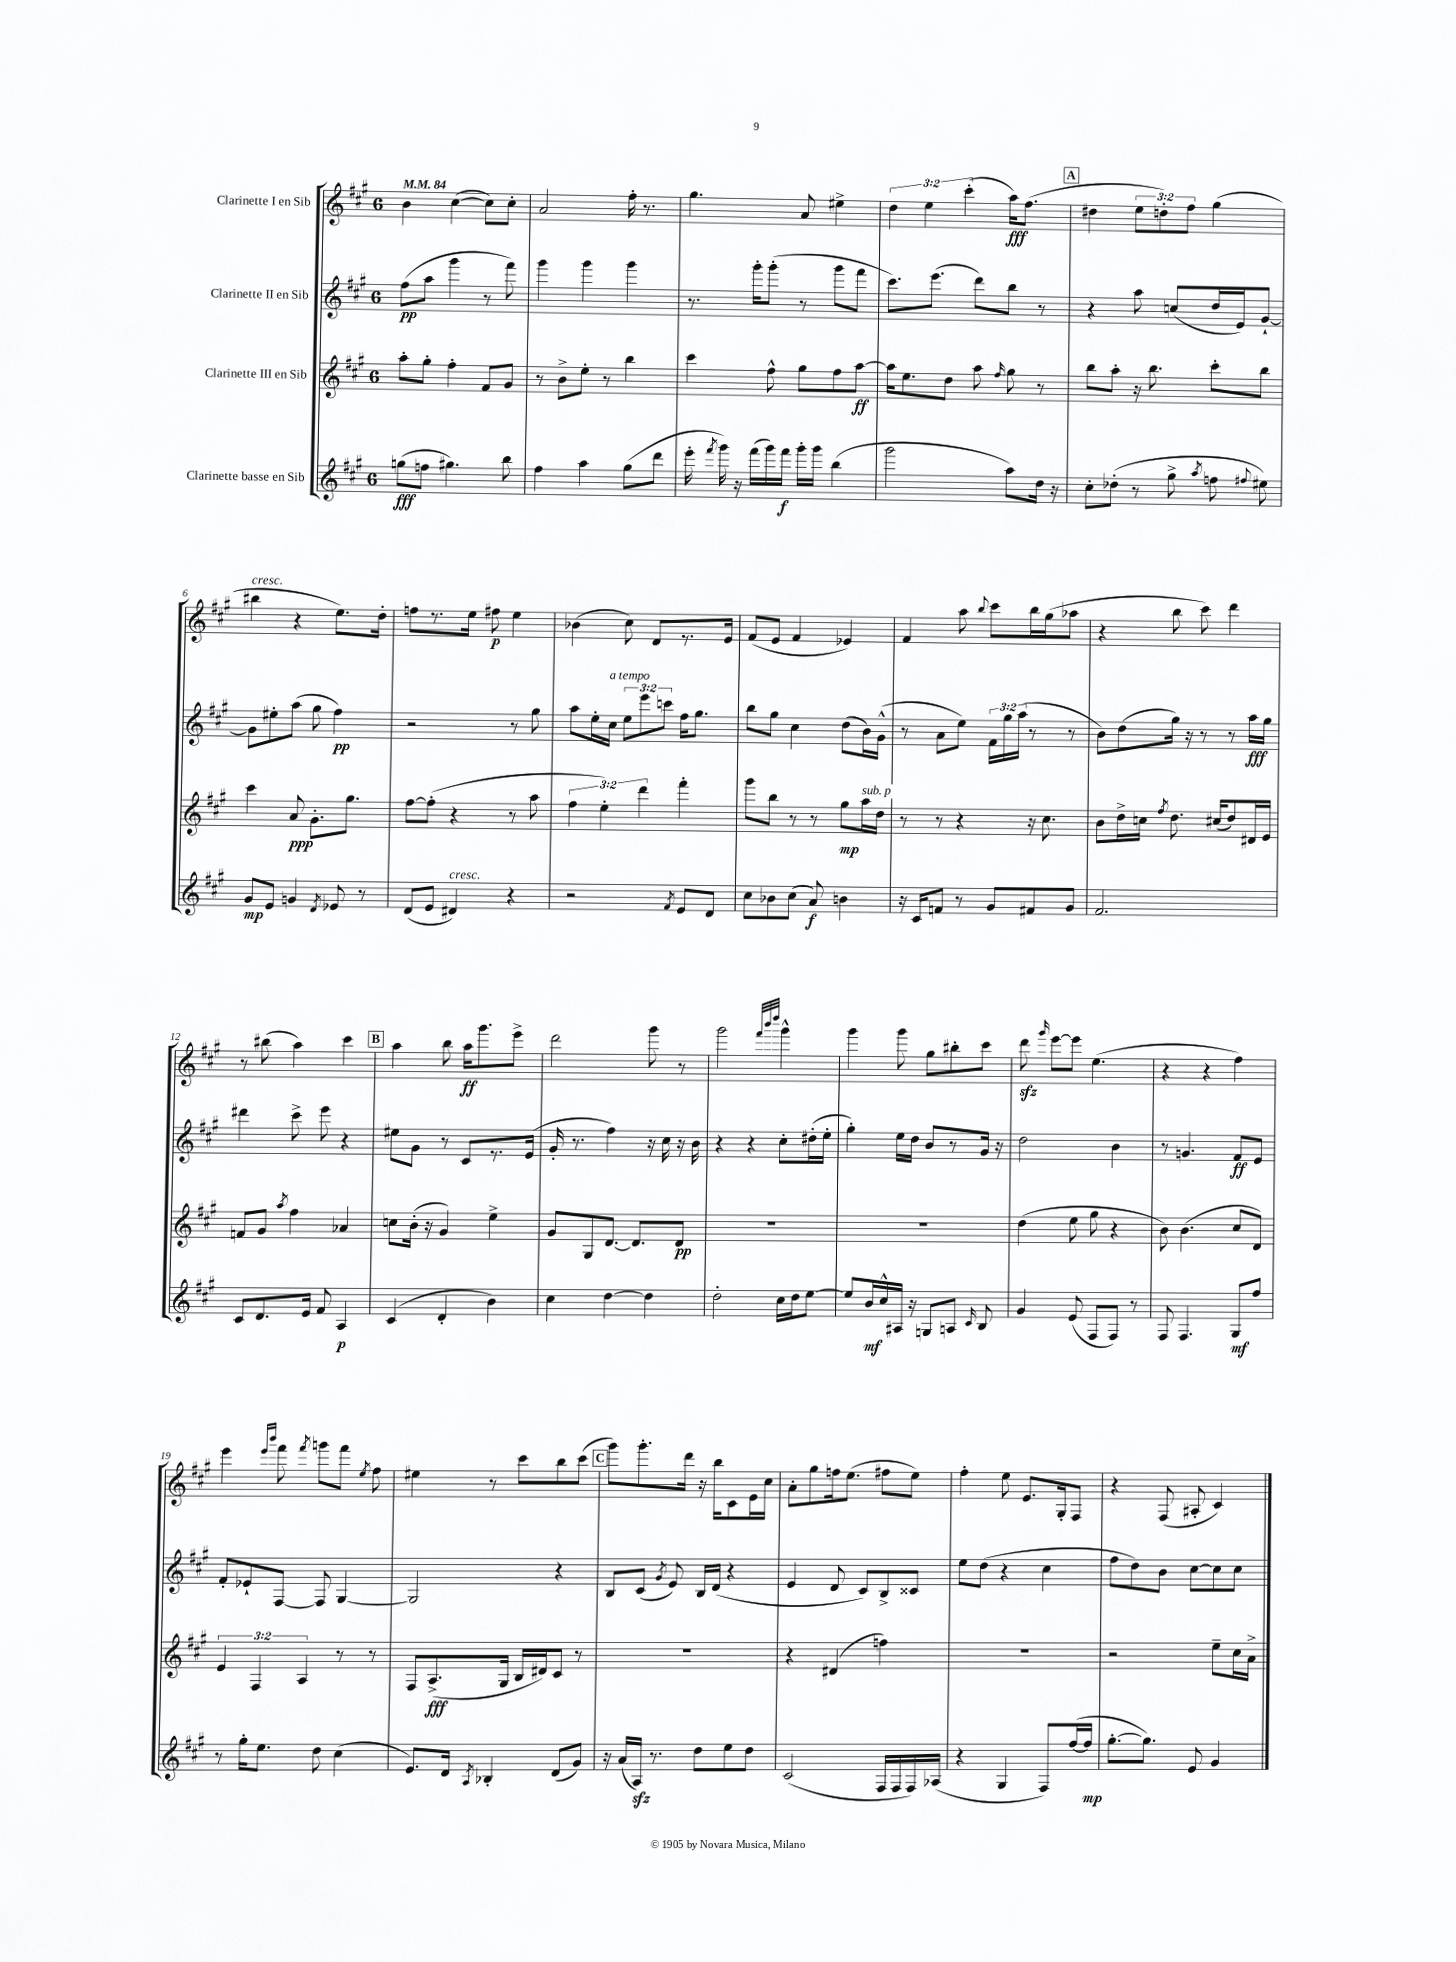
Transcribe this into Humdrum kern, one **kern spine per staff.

**kern	**kern	**kern	**kern
*staff4	*staff3	*staff2	*staff1
*clefG2	*clefG2	*clefG2	*clefG2
*k[f#c#g#]	*k[f#c#g#]	*k[f#c#g#]	*k[f#c#g#]
*M6/8	*M6/8	*M6/8	*M6/8
*MM84	*MM84	*MM84	*MM84
(8gg	8aa'	(8ff#	4b
8ff	8gg#'	8aa	.
4.gg#)	4ff#'	4ggg#	([4cc#
.	8f#	8r	8cc#])
8bb	8g#	8fff#)	8cc#'
=	=	=	=
4ff#	8r	4ggg#	2a
.	8b^	.	.
4aa	8ee'	4ggg#	.
.	8r	.	.
(8gg#	4bb	4ggg#	16ff#'
.	.	.	8.r
8ddd	.	.	.
=	=	=	=
16eee'	4ccc#	8.r	4.gg#
8qfff#	.	.	.
16ggg#)	.	.	.
16r	.	.	.
(16fff#	.	16ggg#'	.
16ggg#)	8ff#^^	(8ggg#'	.
16fff#	.	.	.
16ggg#'	8gg#	8r	8a
16ggg#	.	.	.
(4bb	8ff#	8ggg#	4ee#^
.	[8aa	8fff#	.
=	=	=	=
2ggg#	16aa]	8.ccc#)	6dd
.	8.ee	.	.
.	.	.	6ee
.	.	(8.eee	.
.	8dd	.	.
.	.	.	(6ccc#'
.	8aa	8ddd)	.
.	16qqff#	.	.
8aa)	8gg#	8bb	16aa)
.	.	.	(8.ff#
16dd	8r	8r	.
16r	.	.	.
=	=	=	=
8cc#'	8bb	4r	4dd#
(8dd-'	8aa'	.	.
8r	16r	8aa	12ee
.	8.bb	.	.
.	.	.	12dd')
8gg#^	.	(8cc	.
.	.	.	12ff#
8qaa	.	.	.
8ff	8ccc#'	16dd	(4gg#
.	.	16e)	.
8qqff#	.	.	.
8ee#)	8bb	[8g#`	.
=	=	=	=
8g#	4ccc#	8g#]	4bb#
8e	.	8ee#'	.
4g	8a	(8aa	4r
.	8.g#'	8gg#	.
8qd	.	.	.
8e-	.	4ff#)	8.ee)
.	8.gg#	.	.
8r	.	.	.
.	.	.	16dd'
=	=	=	=
(8d	[8ff#	2r	8ff
8e	(8ff#']	.	8.r
4d#)	4r	.	.
.	.	.	16ee
.	.	.	8ff#
4r	8r	8r	4ee
.	8aa	8gg#	.
=	=	=	=
2r	6ff#	8aa	(4b-
.	.	16ee'	.
.	6ee')	.	.
.	.	16cc#	.
.	.	12ee	8cc#)
.	6ddd	12eee	.
.	.	.	8d
.	.	12ccc	.
8qf#	.	.	.
8e	4fff#'	16ff#	8.r
.	.	8.gg#	.
8d	.	.	.
.	.	.	16e
=	=	=	=
8cc#	8ggg#	8bb	(8f#
8b-	8bb	8gg#	8e
(8cc#	8r	4cc#	4f#
8a)	8r	.	.
4b	8gg#	(8dd	4e-)
.	16aa	16b)	.
.	16dd	(16g#^^	.
=	=	=	=
16r	8r	8r	4f#
16c#	.	.	.
8f	8r	8a	.
8r	4r	8ee)	8aa
.	.	.	8qqbb
8g#	.	24f#	8ccc#
.	.	24gg#	.
.	.	(24aa	.
8f#	16r	8r	16bb
.	8.cc#	.	(16gg#
8g#	.	8r	8aa-
=	=	=	=
2.f#	8b	8b)	4r
.	16dd^	(8dd	.
.	16cc	.	.
.	8qff#	.	.
.	8.dd	16gg#)	8bb
.	.	16r	.
.	.	8r	8ccc#)
.	(16cc#	.	.
.	8dd)	8r	4ddd
.	16d#	16aa	.
.	16e	16gg#	.
=	=	=	=
8c#	8f	4ddd#	8r
8.d	8g#	.	(8bb#
.	8qaa	.	.
.	4ff#	8ccc#^	4aa)
16e	.	.	.
8f#	.	8eee	.
4A	4a-	4r	4ccc#
=	=	=	=
(4c#	8cc	8ee#	4aa
.	(16b'	8g#	.
.	16r	.	.
4d'	4g#)	8r	8bb
.	.	8c#	16aa
.	.	.	8.ggg#
4b)	4ee^	8.r	.
.	.	.	8eee^
.	.	(16e	.
=	=	=	=
4cc#	8g#	16g#'	2ddd
.	.	8.r	.
.	8G#	.	.
[4dd	[8.d	4ff#)	.
.	8.d]	.	.
4dd]	.	16r	8ggg#
.	.	16cc#	.
.	8d	16r	8r
.	.	16b	.
=	=	=	=
2dd'	2.r	4r	2ggg#
.	.	4r	.
.	.	.	32qqfff#
.	.	.	32qqbbb
.	.	.	32qqdddd
16cc#	.	8cc#'	4ggg#^^
16dd	.	.	.
[8ee	.	(16dd#'	.
.	.	16ee'	.
=	=	=	=
8ee]	2.r	4gg#')	4ggg#
16b	.	.	.
16cc#^^	.	.	.
16A#	.	16ee	8ggg#
16r	.	16dd	.
8G	.	8b	8gg#
8A	.	8r	8bb#'
16qqc#	.	.	.
8B	.	16g#	8ccc#
.	.	16r	.
=	=	=	=
4g#	(4dd	2dd	8ddd
.	.	.	16qqggg#
.	.	.	[8eee
(8e	8ee	.	8eee]
8F#	8gg#	.	(4.ee
8F#)	4r	4b	.
8r	.	.	.
=	=	=	=
8F#	8b)	8r	4r
4.F#	(4.b	4.g	.
.	.	.	4r
8G#	8cc#	8f#	4ff#)
8ff#	8d)	8e	.
=	=	=	=
8r	6e	8f#'	4eee
16gg#'	.	8e-`	.
.	6F#	.	.
8.ee	.	.	.
.	.	.	16qqeee
.	.	.	16qqbbb
.	.	[8F#	8fff#
.	6A	.	.
.	.	.	8qfff#
8dd	.	8F#]	8ggg
(4cc#	8r	[4G#	8fff#
.	.	.	8qee
.	8r	.	8ff#
=	=	=	=
8.e)	8F#	2G#]	4ee#
.	(8.A^	.	.
16d	.	.	.
8qA	.	.	.
4B-'	.	.	8r
.	16G#	.	.
.	16B	.	8ccc#
.	16d#)	.	.
(8d	8c#	4r	8bb
8g#)	8r	.	(8ccc#
=	=	=	=
16r	2.r	8B	8ggg#)
(16a	.	.	.
16A)	.	(8c#	8.ggg#'
8.r	.	.	.
.	.	8qg#	.
.	.	8e)	.
.	.	.	16ddd
8dd	.	16B	16r
.	.	(16d	16bb
8ee	.	4r	8c#
8dd	.	.	16e
.	.	.	16cc#
=	=	=	=
(2c#	4r	4e	8a'
.	.	.	8gg#
.	(4d#	8d	16ff
.	.	.	(8.ee
.	.	8c#)	.
16F#	4ff)	8B^	8ff#
16F#	.	.	.
16F#)	.	8c##	8ee)
(16A-	.	.	.
=	=	=	=
4r	2.r	8ee	4ff#'
.	.	(8dd	.
4G#	.	4r	8ee
.	.	.	8.e
8F#)	.	4cc#	.
.	.	.	16G#'
([16ff#	.	.	8F#
16ff#]	.	.	.
=	=	=	=
[8.gg#'	2r	8ff#	4r
.	.	8dd)	.
8.gg#])	.	.	.
.	.	8b	(8F#
8e	.	[8cc#	8A#'
4g#	8ee~	8cc#]	4c#)
.	16cc#	8cc#	.
.	16a^	.	.
==	==	==	==
*-	*-	*-	*-
